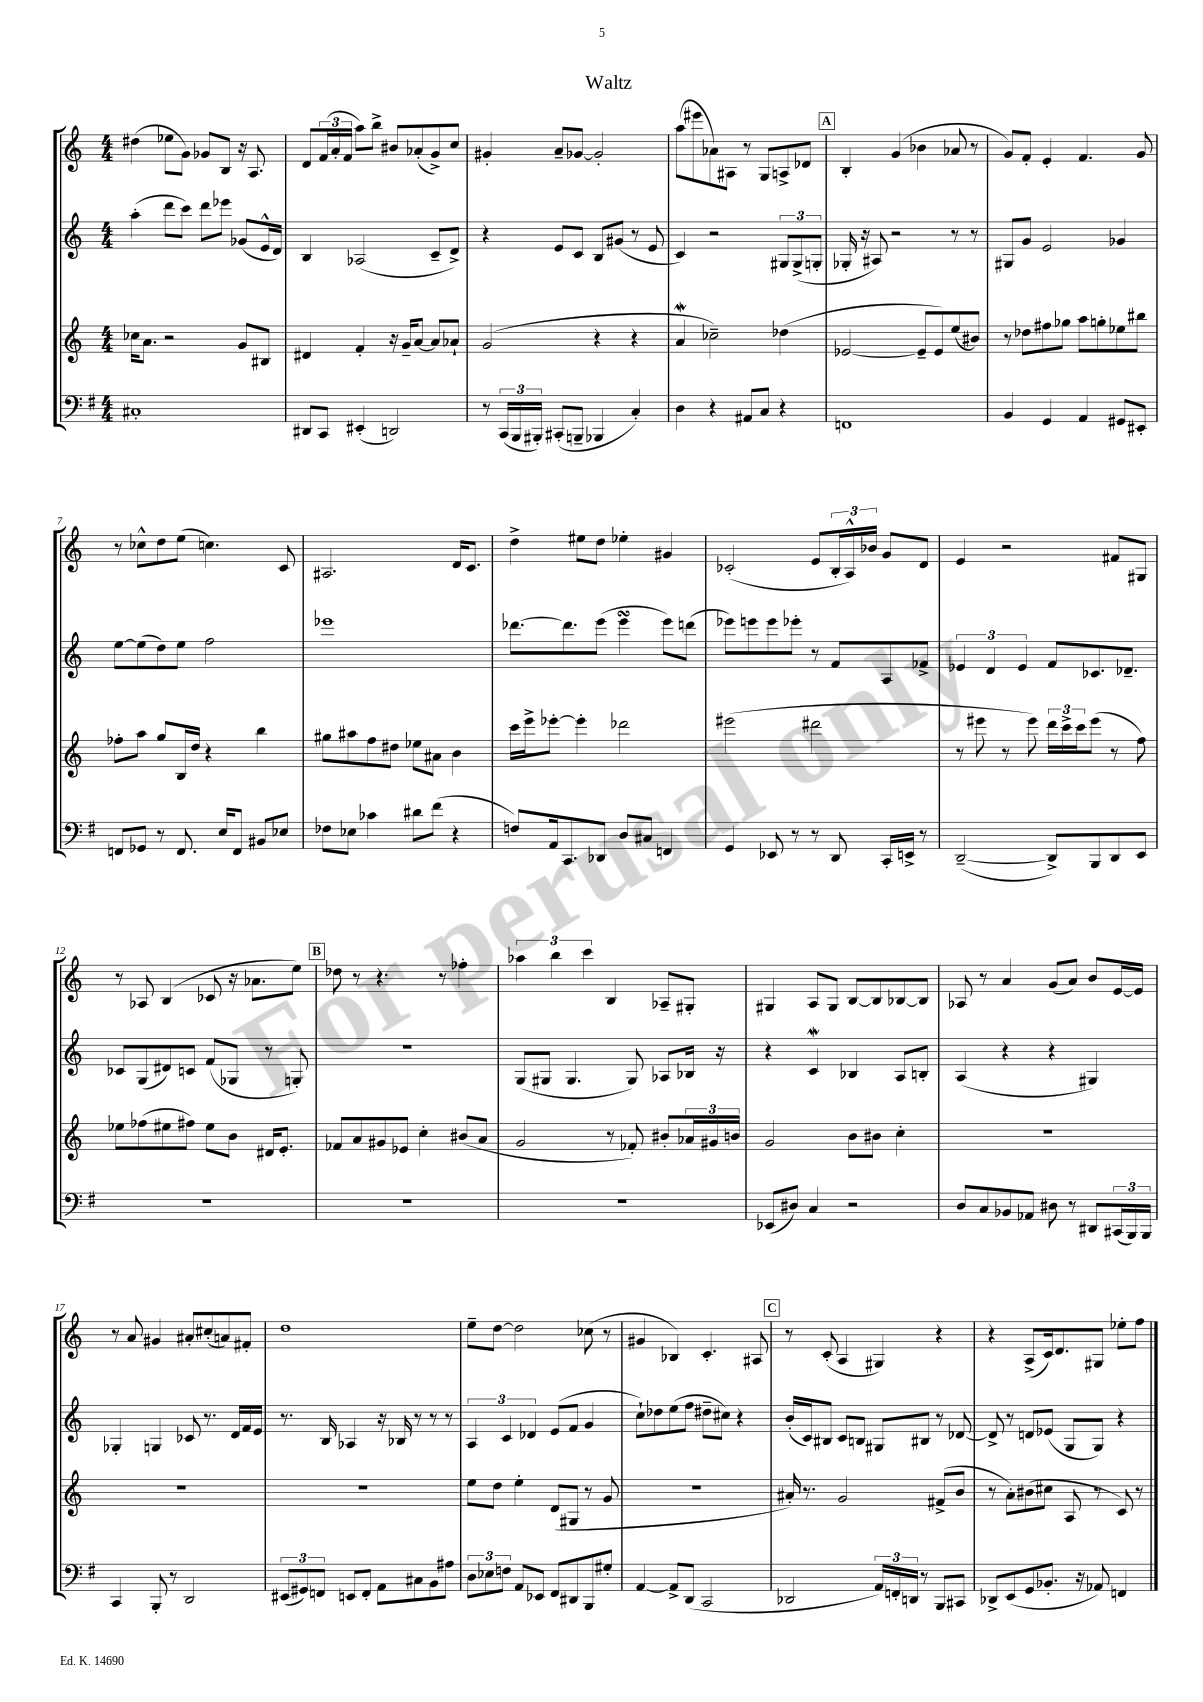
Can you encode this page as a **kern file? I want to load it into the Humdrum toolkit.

**kern	**kern	**kern	**kern
*staff4	*staff3	*staff2	*staff1
*clefF4	*clefG2	*clefG2	*clefG2
*k[f#]	*k[]	*k[]	*k[]
*M4/4	*M4/4	*M4/4	*M4/4
1C#'	16cc-	(4aa'	(4dd#
.	8.a	.	.
.	2r	8ddd	8ee-
.	.	8ccc)	8g)
.	.	8ddd	8g-
.	.	8eee-	8B
.	8g	(8g-	16r
.	.	.	8.A
.	8B#	16e^^	.
.	.	16d)	.
=	=	=	=
8DD#	4d#	4B	8d
8CC	.	.	(24f
.	.	.	24a'
.	.	.	24f
(4EE#'	4f'	(2A-	8aa)
.	.	.	8bb^
2DD)	16r	.	8b#
.	16g~	.	.
.	[8a	.	(8a-'
.	8a]	8c~	8g^)
.	8a-`	8d^)	8cc
=	=	=	=
8r	(2g	4r	4g#'
(24CC	.	.	.
24BBB	.	.	.
24BBB#')	.	.	.
(8CC#'	.	8e	8a~
8BBB~	.	8c	[8g-
4BBB-	4r	8B	2g-']
.	.	(8g#	.
4C')	4r	8r	.
.	.	8e	.
=	=	=	=
4D	4a	4c)	(8aa
.	.	.	8eee#
4r	2cc-~)	2r	8a-)
.	.	.	8A#
8AA#	.	.	8r
8C	.	.	8G
4r	(4dd-	12G#	8A^
.	.	(12G#^	.
.	.	.	8d-
.	.	12G'	.
=	=	=	=
1FF	[2e-	16G-'	4B'
.	.	16r	.
.	.	8A#)	.
.	.	2r	(4g
.	8e-~]	.	4b-
.	8e-)	.	.
.	(8ee	8r	8a-
.	8b#)	8r	8r
=	=	=	=
4BB	8r	8G#	8g)
.	8dd-	8g	8f'
4GG	8ff#	2e	4e'
.	8gg-	.	.
4AA	8aa	.	4.f
.	8gg'	.	.
8GG#	8ee-	4g-	.
8EE#'	8bb#	.	8g
=	=	=	=
8FF	8ff-'	[8ee	8r
8GG-	8aa	(8ee]	8cc-^^
8r	8gg	8dd)	8dd
8.FF	16B	8ee	(8ee
.	16dd	.	.
.	4r	2ff	4.cc)
16E	.	.	.
8FF	.	.	.
8BB#	4bb	.	.
8E-	.	.	8c
=	=	=	=
8F-	8gg#	1eee-	2.A#
8E-	8aa#	.	.
4c-	8ff	.	.
.	8dd#	.	.
8d#	8ee-	.	.
(8f#	8a#	.	.
4r	4b	.	16d
.	.	.	8.c
=	=	=	=
8F)	16ccc	[8.ddd-	4dd^
.	16eee^	.	.
16AA	[8eee-'	.	.
8.CC	.	8.ddd-]	.
.	4eee-']	.	8ee#
8DD-	.	(8eee	8dd
8D	2ddd-	4eee	4ee-'
8C#	.	.	.
4FF	.	8eee)	4g#
.	.	(8ddd	.
=	=	=	=
4GG	(2eee#	8eee-)	(2c-'
.	.	8eee	.
8EE-	.	8eee	.
8r	.	8eee-'	.
8r	2ddd#	8r	8e
8DD	.	8f	24B'
.	.	.	24A^^)
.	.	.	24b-
16CC'	.	8A	8g
16EE^	.	.	.
8r	.	8f-^	8d
=	=	=	=
([2DD~	8r	6e-	4e
.	8eee#	.	.
.	.	6d	.
.	8r	.	2r
.	.	6e-	.
.	8eee#)	.	.
8DD^])	24ddd	8f	.
.	24ccc^	.	.
.	24ccc	.	.
8BBB	(8eee#	8.c-	.
8DD	8r	.	8f#
.	.	8.d-~	.
8EE	8ff)	.	8G#
=	=	=	=
1r	8ee-	8c-	8r
.	(8ff-	(8G	8A-
.	8ee#	8d#)	(4B
.	8ff#)	8c	.
.	8ee#	(8f	8c-
.	8b	8G-	16r
.	.	.	8.a-
.	16d#	8r	.
.	8.e'	.	.
.	.	8G')	8ee)
=	=	=	=
1r	8f-	1r	8dd-
.	8a	.	8r
.	8g#	.	4.r
.	8e-	.	.
.	4cc'	.	.
.	.	.	8r
.	(8b#	.	4ff-'
.	8a	.	.
=	=	=	=
1r	2g	(8G	6aa-
.	.	8G#	.
.	.	.	6bb
.	.	4.G#	.
.	.	.	6ccc
.	8r	.	4B
.	8f-')	8G#)	.
.	8b#'	8A-	8A-~
.	24a-	16B-	8G#'
.	24g#	.	.
.	.	16r	.
.	24b	.	.
=	=	=	=
(8EE-	2g	4r	4G#
8D#)	.	.	.
4C	.	4c	8A
.	.	.	8G#
2r	8b	4B-	[8B
.	8b#	.	8B]
.	4cc'	8A	[8B-
.	.	8B'	8B-]
=	=	=	=
8D	1r	(4A	8A-
8C	.	.	8r
8BB-	.	4r	4a
8AA-	.	.	.
8D#	.	4r	(8g
8r	.	.	8a)
8DD#	.	4G#)	8b
(24CC#	.	.	[16e
24BBB)	.	.	.
.	.	.	16e]
24BBB	.	.	.
=	=	=	=
4CC	1r	4G-'	8r
.	.	.	8a
8BBB'	.	4G	4g#
8r	.	.	.
2DD	.	8c-	8a#'
.	.	8.r	(8cc#'
.	.	.	8a)
.	.	16d	.
.	.	16f	8f#'
.	.	16e	.
=	=	=	=
(12EE#	1r	8.r	1dd
12GG#)	.	.	.
12FF	.	.	.
.	.	16B	.
8EE	.	4A-	.
8FF'	.	.	.
8AA	.	16r	.
.	.	16B-	.
8C#	.	8r	.
8BB	.	8r	.
8A#	.	8r	.
=	=	=	=
12D	8ee	6A	8ee~
12E-	.	.	.
.	8dd	.	[8dd
12F	.	6c	.
8AA	4ee'	.	2dd]
.	.	6d-	.
8EE-	.	.	.
8FF#	(8d	(8e	.
8DD#	8G#	8f	.
8BBB	8r	4g	(8cc-
8G#'	8g	.	8r
=	=	=	=
[4AA	1r	8cc`)	4g#
.	.	8dd-	.
8AA^]	.	(8ee	4B-)
(8DD	.	8ff	.
2CC	.	8dd#~	4.c'
.	.	8cc#)	.
.	.	4r	.
.	.	.	8A#
=	=	=	=
2DD-	16a#')	(16b'	8r
.	8.r	16c)	.
.	.	8B#	(8c'
.	2g	8c	4A
.	.	8B	.
24AA)	.	8G#	4G#)
24FF'	.	.	.
24DD	.	.	.
8r	.	8B#	.
8BBB	(8f#^	8r	4r
8CC#	8b	[8d-	.
=	=	=	=
8DD-^	8r	8d-^]	4r
(8EE	8a')	8r	.
8GG	(8b#	8d	(8A^
8.BB-'	8cc#	(8e-	16c)
.	.	.	8.d
.	8A	8G	.
16r	.	.	.
8AA-)	8r	8G)	8G#
4FF	8c)	4r	8ee-'
.	8r	.	8ff
==	==	==	==
*-	*-	*-	*-
